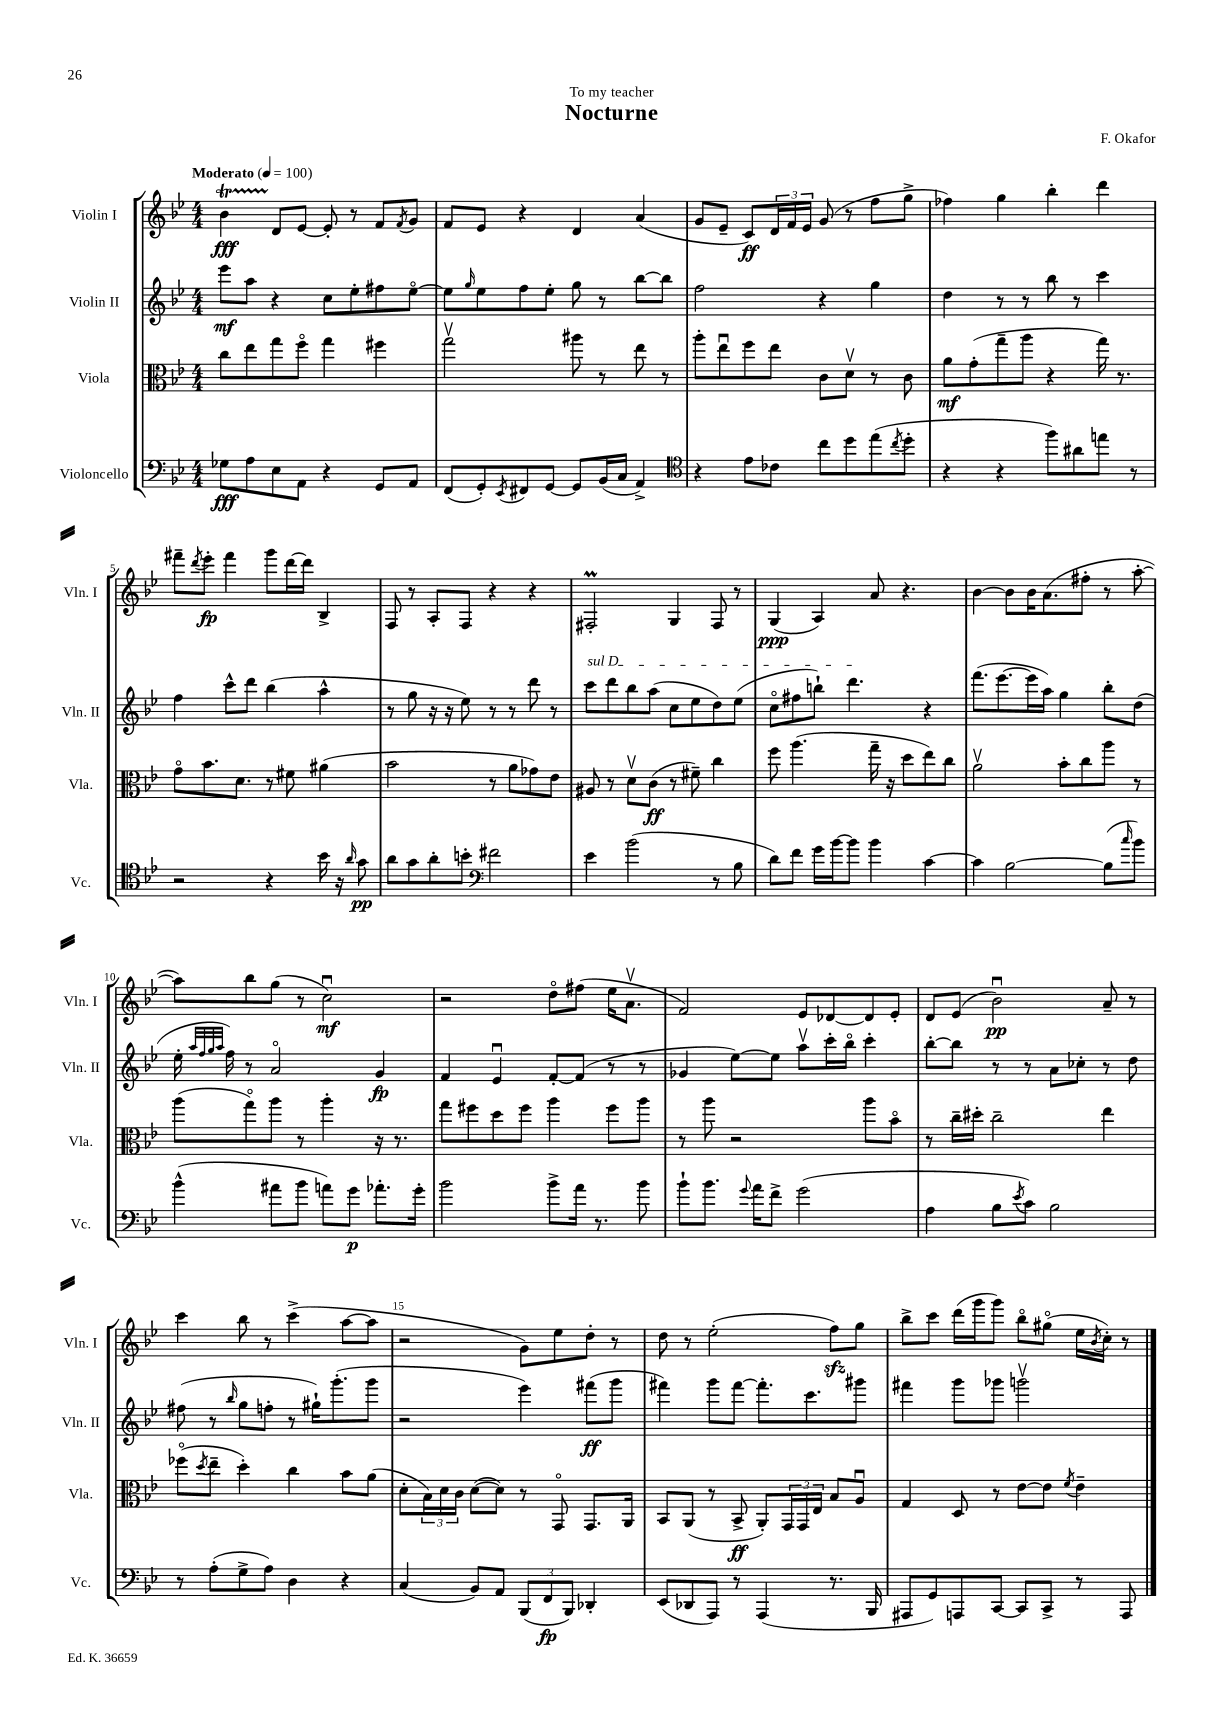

**kern	**kern	**kern	**kern
*staff4	*staff3	*staff2	*staff1
*clefF4	*clefC3	*clefG2	*clefG2
*k[b-e-]	*k[b-e-]	*k[b-e-]	*k[b-e-]
*M4/4	*M4/4	*M4/4	*M4/4
*MM100	*MM100	*MM100	*MM100
8G-	8cc	8eee-	4b-
8A	8ee-	8aa	.
8E-	8gg	4r	8d
8AA	8ffo	.	[8e-
4r	4gg	8cc	8e-']
.	.	8ee-'	8r
8GG	4ff#	8ff#	8f
.	.	.	8qf
8AA	.	[8ee-o	8g
=	=	=	=
(8FF	2ggv	8ee-]	8f
.	.	16qqgg	.
8GG')	.	8ee-	8e-
8qEE-	.	.	.
8FF#	.	8ff	4r
[8GG	.	8ee-'	.
8GG]	8aa#	8gg	4d
(16BB-	8r	8r	.
16C	.	.	.
4AA^)	8ee-	[8bb-	(4a
.	8r	8bb-]	.
=	=	=	=
*clefC4	*	*	*
4r	8aa'	2ff	8g
.	8ee-u	.	8e-~
8e-	8ff	.	8c)
8c-	8ee-	.	24d
.	.	.	24f
.	.	.	24e-
8cc	8c	4r	(8g
8dd	8dv	.	8r
(8ee-	8r	4gg	8ff
8qcc	.	.	.
8dd'	8c	.	8gg^
=	=	=	=
4r	8a	4dd	4ff-)
.	(8g'	.	.
4r	8gg~	8r	4gg
.	8aa	8r	.
8ff)	4r	8bb-	4bb-'
8a#	.	8r	.
8ee	16gg)	4ccc	4ddd
.	8.r	.	.
8r	.	.	.
=	=	=	=
2r	8go	4ff	8fff#~
.	.	.	8qddd
.	8.b-	.	8eee-'
.	.	8ccc^^	4fff#
.	8.d	.	.
.	.	8ddd	.
4r	8r	(4bb-	8ggg
.	8f#	.	[16ddd
.	.	.	16ddd]
16b-	(4a#	4aa^^	4B-^
16r	.	.	.
16qqa	.	.	.
8g	.	.	.
=	=	=	=
8a	2b-	8r	8F
8g	.	8gg	8r
8a'	.	16r	8A'
.	.	16r	.
8b'	.	8ee-)	8F
*clefF4	*	*	*
2f#	8r	8r	4r
.	8a	8r	.
.	8g-)	8ddd	4r
.	8e-	8r	.
=	=	=	=
4e-	8A#	8ccc	2F#'
.	8r	8ddd	.
(2b-	8dv	8bb-	.
.	(8c	(8aa	.
.	8r	8cc	4G
.	8f#~)	8ee-	.
8r	4cc	8dd)	8F#
8B-	.	(8ee-	8r
=	=	=	=
8d)	8ff	8cco	(4G
8f	(4.aa	8ff#	.
16g	.	8bb`)	4A)
[16b-	.	.	.
8b-]	.	4.ddd	.
4b-	16gg~	.	8a
.	16r	.	.
.	8dd	.	4.r
[4c	8ee-)	4r	.
.	8cc	.	.
=	=	=	=
4c]	2av	(8.fff	[4b-
.	.	[8.eee-	.
[2B-	.	.	8b-]
.	.	16eee-]	16b-
.	.	16aa)	(8.a
.	8b-'	4gg	.
.	8cc	.	8ff#'
(8B-]	8aa	8bb-'	8r
16qqcc	.	.	.
8b-)	8r	(8dd	[8aa'
=	=	=	=
(4b-^^	(8aa	16ee-'	8aa])
.	.	32qqaa	.
.	.	32qqff	.
.	.	32qqgg	.
.	.	32qqaa	.
.	.	16ff)	.
.	8ggo)	8r	8bb-
8a#	8aa	2ao	(8gg
8b-	8r	.	8r
8a)	4aa'	.	2ccu)
8g	.	.	.
8.a-'	16r	4g	.
.	8.r	.	.
16g'	.	.	.
=	=	=	=
2b-	8gg	4f	2r
.	8ff#	.	.
.	8dd	4e-u	.
.	8ff#	.	.
8b-^	4aa	[8f'	8ddo
16a	.	(8f]	(8ff#
8.r	.	.	.
.	8ff#	8r	16ee-
.	.	.	8.av
8b-	8aa	8r	.
=	=	=	=
8b-`	8r	4g-	2f)
8.b-	8aa	.	.
.	2r	[8ee-)	.
8qqg	.	.	.
16a	.	.	.
8f^	.	8ee-]	.
(2g	.	8aav	8e-
.	.	16ccc'	[8d-
.	.	16bb-o	.
.	8aa	4ccc'	8d-]
.	8b-o	.	8e-'
=	=	=	=
4A	8r	[8bb-'	8d
.	16cc~	8bb-]	(8e-
.	16dd#'	.	.
8B-	2cc~	8r	2b-u)
8qe-	.	.	.
8c)	.	8r	.
2B-	.	8a	.
.	.	8cc-'	.
.	4ee-	8r	8a~
.	.	8dd	8r
=	=	=	=
8r	(8ff-o	(8ff#	4ccc
.	8qdd	.	.
(8A'	8ee-~	8r	.
.	.	16qqbb-	.
8G^	4dd')	8gg	8bb-
8A)	.	8ff'	8r
4D	4cc	8r	(4ccc^
.	.	16gg#`)	.
.	.	(8.ggg'	.
4r	8b-	.	[8aa
.	(8a	8ggg	8aa]
=	=	=	=
(4C	8d'	2r	2r
.	24B-)	.	.
.	24d	.	.
.	24c	.	.
8BB-)	([8d	.	.
8AA	8d])	.	.
(12BBB-	8r	4eee-)	8g)
12FF	.	.	.
.	8GGo	.	8ee-
12BBB-)	.	.	.
4DD-'	8.GG	(8fff#	8dd'
.	.	8ggg	8r
.	16AA	.	.
=	=	=	=
(8EE-	8BB-	4fff#)	8dd
8DD-	(8AA	.	8r
8AAA)	8r	8ggg	(2ee-'
8r	8BB-^	[8fff#	.
(4AAA	8AA')	8.fff#']	.
.	24GG	.	.
.	24GG	.	.
.	.	8.ccc	.
.	24E-	.	.
8.r	8B-	.	8ff)
.	8Au	8ggg#	8gg
16BBB-	.	.	.
=	=	=	=
8AAA#	4G	4fff#	8bb-^
8GG)	.	.	8ccc
8AAA	8D	8ggg	(16ddd
.	.	.	16ggg
[8CC	8r	8ggg-	8ggg)
8CC]	[8e-	2gggv	8bb-o
8CC^	8e-]	.	(8gg#o
.	8qf	.	.
8r	4e-~	.	16ee-
.	.	.	8qb-
.	.	.	16cc')
8AAA	.	.	8r
==	==	==	==
*-	*-	*-	*-
